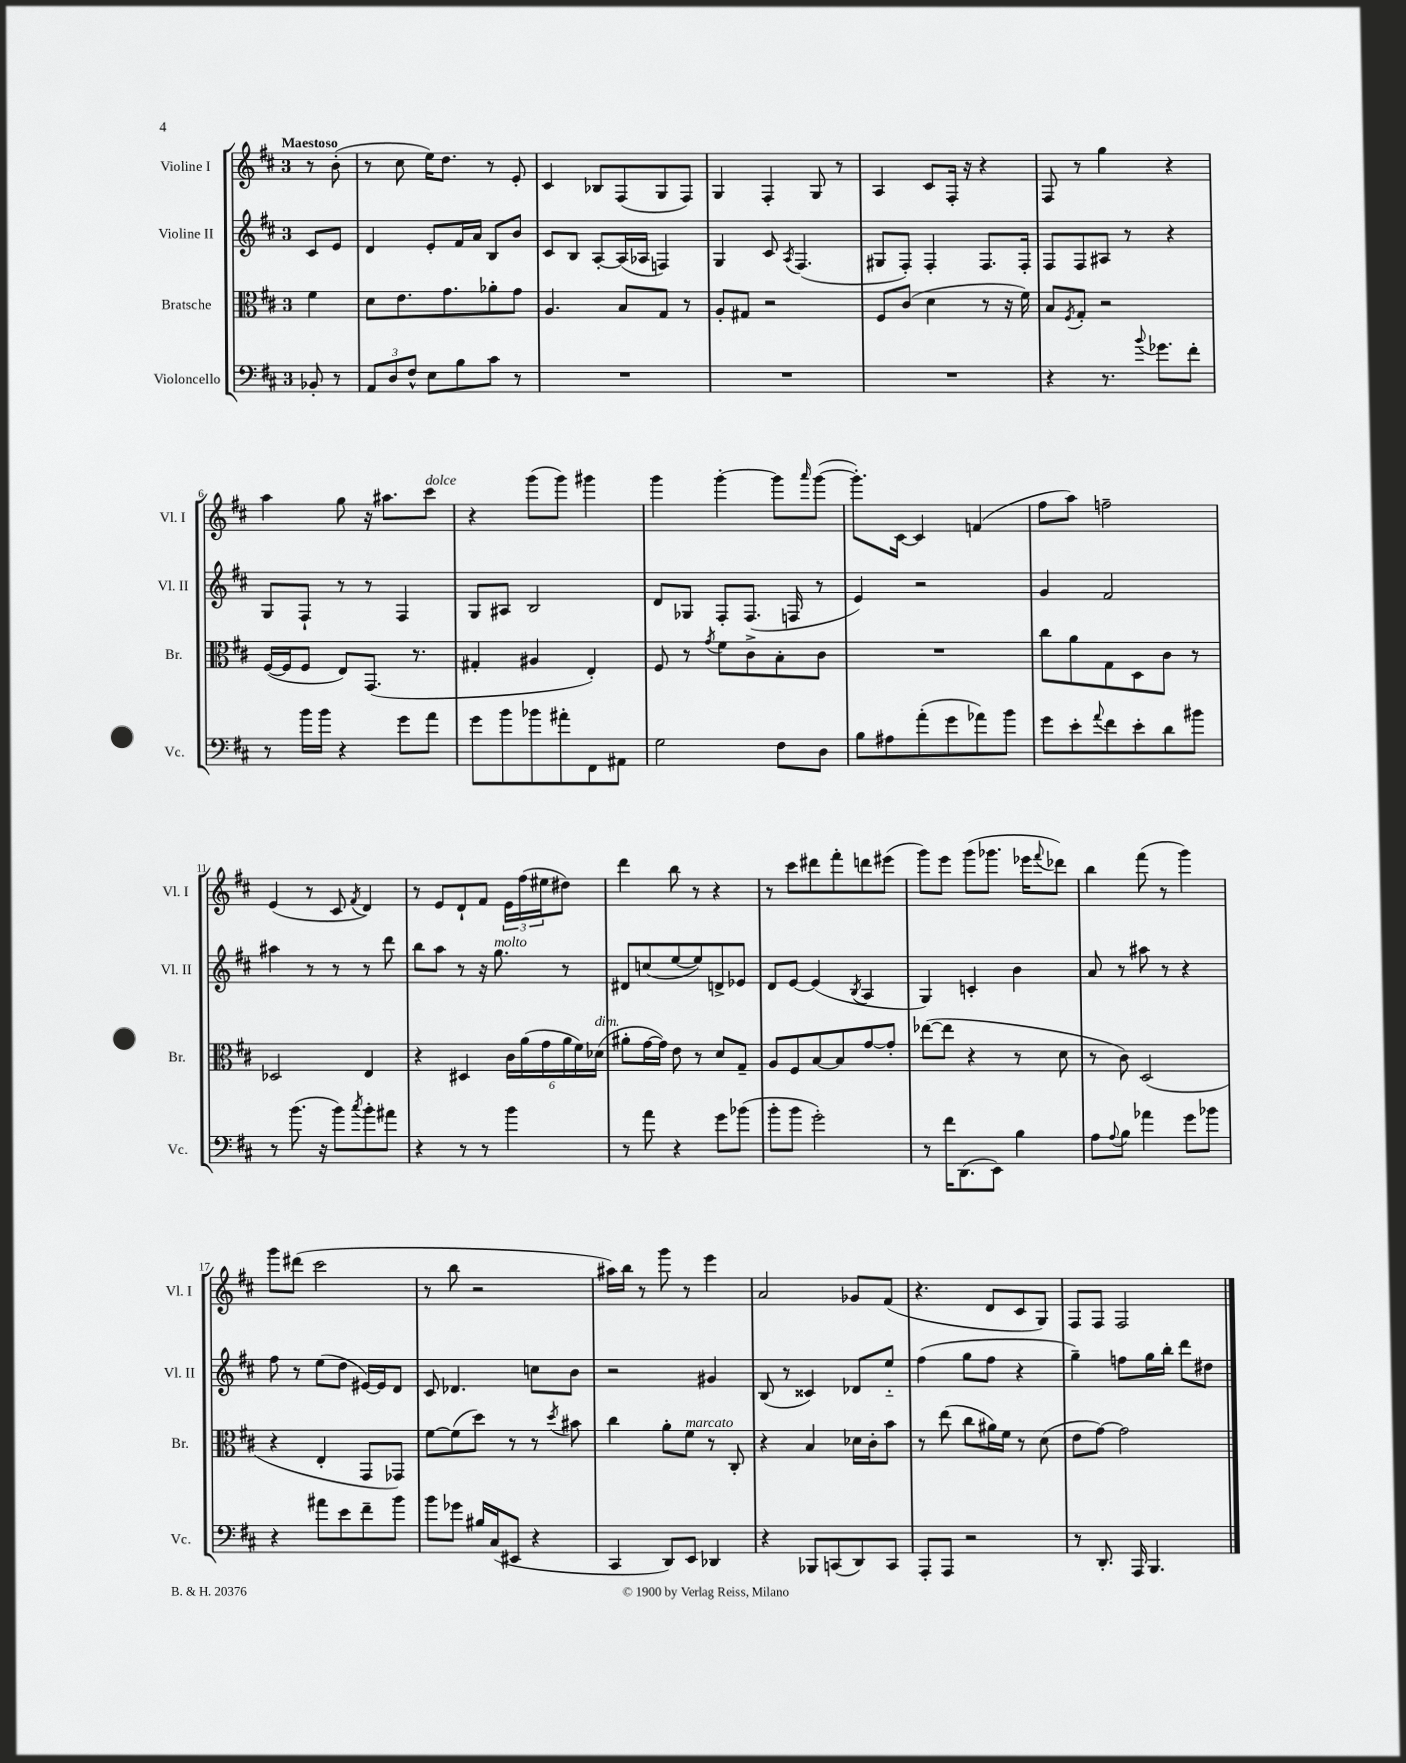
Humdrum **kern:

**kern	**kern	**kern	**kern
*staff4	*staff3	*staff2	*staff1
*clefF4	*clefC3	*clefG2	*clefG2
*k[f#c#]	*k[f#c#]	*k[f#c#]	*k[f#c#]
*M3/4	*M3/4	*M3/4	*M3/4
8BB-'	4f#	8c#	8r
8r	.	8e	(8b'
=	=	=	=
12AA	8d	4d	8r
12D	.	.	.
.	8.e	.	8cc#
12F#^^	.	.	.
8E	.	8e'	16ee)
.	8.g	.	8.dd
8B	.	16f#	.
.	.	16a	.
8c#	8a-'	8B	8r
8r	8g	8b	8e'
=	=	=	=
2.r	4.A	8c#	4c#
.	.	8B	.
.	.	[8A'	8B-
.	8B	(16A]	(8F#
.	.	16A-	.
.	8G	4F)	8G
.	8r	.	8F#)
=	=	=	=
2.r	8A'	4G	4G
.	8G#	.	.
.	2r	8c#	4F#'
.	.	8qA	.
.	.	(4.F#	.
.	.	.	8G
.	.	.	8r
=	=	=	=
2.r	8F#	8G#	4A
.	(8c#	8F#')	.
.	4d	4F#'	8c#
.	.	.	16F#'
.	.	.	16r
.	8r	8.F#	4r
.	16r	.	.
.	16f#)	16F#'	.
=	=	=	=
4r	8B	8F#	8F#
.	8qF#	.	.
.	8G'	8F#	8r
8.r	2r	8A#	4gg
.	.	8r	.
8qqb	.	.	.
8.g-	.	.	.
.	.	4r	4r
8f#'	.	.	.
=	=	=	=
8r	([16F#	8G	4aa
.	16F#]	.	.
16b	8F#	8F#`	.
16b	.	.	.
4r	8E)	8r	8gg
.	(8.GG	8r	16r
.	.	.	8.aa#
8g	.	4F#	.
.	8.r	.	.
8a	.	.	8ccc#
=	=	=	=
8g	4G#'	8G	4r
8b	.	8A#	.
8b-	4A#	2B	(8ggg
8a#'	.	.	8ggg)
8FF#	4E')	.	4ggg#
8AA#	.	.	.
=	=	=	=
2G	8F#	8d	4ggg
.	8r	8G-	.
.	8qg	.	.
.	8f#	8F#'	[4ggg'
.	8c#^	(8.F#	.
8F#	8B'	.	8ggg]
.	.	16F	.
.	.	.	16qqaaa
8D	8c#	8r	([8ggg
=	=	=	=
8B	2.r	4e)	8.ggg'])
8A#	.	.	.
.	.	.	[16c#
(8a'	.	2r	4c#]
8g	.	.	.
8a-)	.	.	(4f
8b	.	.	.
=	=	=	=
8g	8cc#	4g	8ff#
8e'	8a	.	8aa)
8qqa	.	.	.
8f#	8G	2f#	2ff~
8e'	8D	.	.
8d	8c#	.	.
8b#	8r	.	.
=	=	=	=
8r	2D-	4aa#	(4e
(8.b	.	.	.
.	.	8r	8r
16r	.	.	.
8b)	.	8r	8c#
8qcc#	.	.	8qf#
8b'	4E	8r	4d)
8a#	.	8ddd	.
=	=	=	=
4r	4r	8bb	8r
.	.	8aa	8e
8r	4D#	8r	8d`
8r	.	16r	8f#
.	.	8.gg	.
4b	24c#	.	24e
.	(24a	.	(24ff#
.	24g	.	24ee#
.	24a	8r	8dd#)
.	24f#)	.	.
.	(24d-	.	.
=	=	=	=
8r	8a#'	8d#	4ddd
8a	[16g	(8cc	.
.	16g])	.	.
4r	8e	[8ee	8bb
.	8r	8ee])	8r
8g	8d	8d^	4r
(8b-	8G~	8e-	.
=	=	=	=
8b'	8A	8d	8r
8b	8F#	[8e	8ccc#
2g')	[8B	(4e]	8ddd#
.	8B]	.	8fff#'
.	.	8qB	.
.	[8g	4A	8ddd
.	8g']	.	(8eee#
=	=	=	=
8r	([8ee-	4G)	8ggg)
16f#	8ee-]	.	8eee
(8.DD	.	.	.
.	4r	4c'	(8ggg
8EE)	.	.	8.ggg-
4B	8r	4b	.
.	.	.	16eee-
.	.	.	8qqfff#
.	8d	.	8ddd-)
=	=	=	=
8A	8r	8a	4bb
8qqA	.	.	.
8B	8c#)	8r	.
4a-	(2D	8aa#	(8fff#
.	.	8r	8r
8g	.	4r	4ggg)
8b-	.	.	.
=	=	=	=
4r	4r	8ff#	8ggg
.	.	8r	(8ddd#
8a#	4E'	(8ee	2ccc#
8e	.	8dd	.
8f#~	8GG	[16e#)	.
.	.	16e#]	.
8b	8GG-)	8d	.
=	=	=	=
8b	[8f#	8c#	8r
8g-	(8f#]	4.d-	8bb
16B#	8dd)	.	2r
(16C#	.	.	.
8EE#	8r	.	.
4r	8r	8cc	.
.	8qdd	.	.
.	8b#	8b	.
=	=	=	=
4CC#	4cc#	2r	16aa#)
.	.	.	16bb
.	.	.	8r
8DD)	8a'	.	8ggg
8EE	8f#	.	8r
4DD-	8r	4g#	4eee
.	8C#'	.	.
=	=	=	=
4r	4r	(8B	2a
.	.	8r	.
8BBB-	4B	4c##)	.
(8CC	.	.	.
8DD)	16d-	8d-	8g-
.	16c#'	.	.
8CC	8b	8ee'~	(8f#
=	=	=	=
8AAA'	8r	(4ff#	4.r
8AAA	(8ee	.	.
2r	8cc#	8gg	.
.	16a#)	8ff#	8d
.	16f#	.	.
.	8r	4r	8c#
.	(8d	.	8G)
=	=	=	=
8r	8e	4gg~)	8F#
8.DD'	[8g)	.	8F#
.	2g]	8ff	2F#
16AAA	.	.	.
4.BBB	.	16gg	.
.	.	16bb'	.
.	.	8ddd	.
.	.	8dd#	.
==	==	==	==
*-	*-	*-	*-
